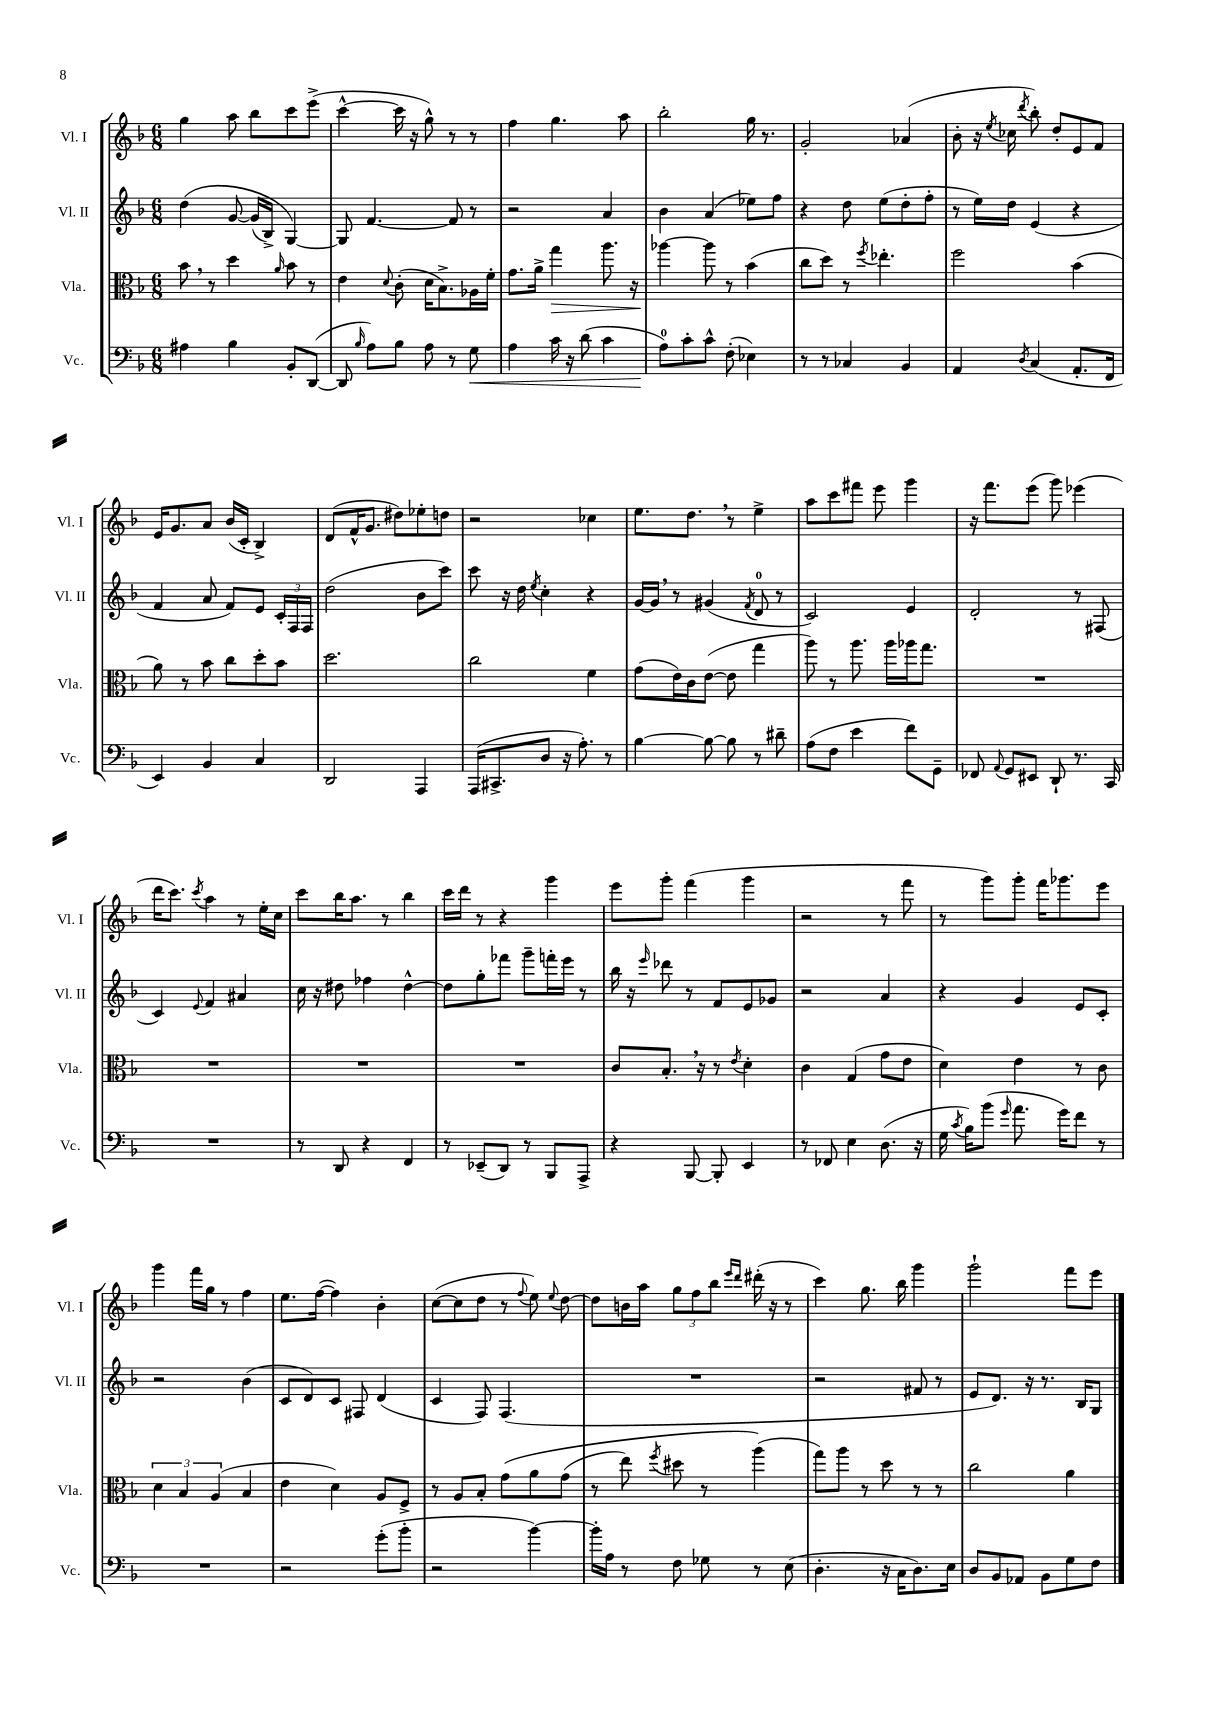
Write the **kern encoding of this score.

**kern	**kern	**kern	**kern
*staff4	*staff3	*staff2	*staff1
*clefF4	*clefC3	*clefG2	*clefG2
*k[b-]	*k[b-]	*k[b-]	*k[b-]
*M6/8	*M6/8	*M6/8	*M6/8
4A#	8b-	&(4dd	4gg
.	8r	.	.
4B-	4dd	[8g	8aa
.	.	(16g]	8bb-
.	.	16B-^)	.
.	16qqa	.	.
8BB-'	8b-	[4G&)	8ccc
([8DD	8r	.	(8eee^
=	=	=	=
8DD]	4e	8G]	[4ccc^^
16qqB-	.	.	.
8A)	.	[4.f	.
.	8qqd	.	.
8B-	(8c'	.	16ccc]
.	.	.	16r
8A	16d	.	8gg^^)
.	8.B-^)	.	.
8r	.	8f]	8r
8G	16A-	8r	8r
.	16f'	.	.
=	=	=	=
4A	8.g	2r	4ff
.	16a^	.	.
16c	4gg	.	4.gg
16r	.	.	.
(8d	.	.	.
4c	8.aa	4a	.
.	.	.	8aa
.	16r	.	.
=	=	=	=
8A)	[4aa-	4b-	2bb-'
8c'	.	.	.
8c^^	8aa-]	(4a	.
(8F'	8r	.	.
4E-)	(4b-	8ee-)	16gg
.	.	.	8.r
.	.	8ff	.
=	=	=	=
8r	8cc	4r	2g'
8r	8dd)	.	.
4C-	8r	8dd	.
.	8qff	.	.
.	4.ee-'	(8ee	.
4BB-	.	8dd'	(4a-
.	.	8ff'	.
=	=	=	=
4AA	2ff	8r	8b-'
.	.	16ee)	16r
.	.	.	8qee
.	.	16dd	16cc-
8qD	.	.	8qddd
(4C	.	(4e	8bb-')
.	.	.	8dd'
8.AA'	(4b-	4r	8e
.	.	.	8f
16FF	.	.	.
=	=	=	=
4EE)	8a)	4f	16e
.	.	.	8.g
.	8r	.	.
4BB-	8b-	8a	8a
.	8cc	8f)	(16b-
.	.	.	16c'
4C	8dd'	8e	4B-^)
.	8b-	24c'	.
.	.	24F	.
.	.	24F	.
=	=	=	=
2DD	2.dd	(2dd	(8d
.	.	.	16f^^
.	.	.	8.g
.	.	.	8dd#)
4AAA	.	8b-	8ee-'
.	.	8ccc)	8dd
=	=	=	=
(16AAA	2cc	8ccc	2r
8.CC#^	.	.	.
.	.	16r	.
.	.	16dd	.
.	.	8qee	.
8D	.	4cc'	.
16r	.	.	.
8.A')	.	.	.
.	4f	4r	4cc-
8r	.	.	.
=	=	=	=
[4B-	(8g	[16g	8.ee
.	.	16g]	.
.	16e)	8r	.
.	16c	.	8.dd
8B-_	([8e	(4g#	.
8B-]	8e]	.	8r
.	.	8qf	.
8r	4gg	8d	4ee^
8d#~	.	8r	.
=	=	=	=
(8A	8aa)	2c)	8aa
8F	8r	.	8ccc
4e	8.aa	.	8fff#
.	.	.	8eee
.	16aa	.	.
8f)	16aa-	4e	4ggg
.	8.gg	.	.
8GG~	.	.	.
=	=	=	=
8FF-	2.r	2d'	16r
.	.	.	8.fff
8qqAA	.	.	.
8GG	.	.	.
8EE#	.	.	(8eee
8DD`	.	.	8ggg)
8.r	.	8r	(4eee-
.	.	(8F#	.
16CC	.	.	.
=	=	=	=
2.r	2.r	4c)	16ddd
.	.	.	8.ccc)
.	.	8qqe	8qccc
.	.	4f	4aa
.	.	4a#	8r
.	.	.	16ee'
.	.	.	16cc
=	=	=	=
8r	2.r	16cc	8ccc
.	.	16r	.
8DD	.	8dd#	16bb-
.	.	.	8.aa
4r	.	4ff-	.
.	.	.	8r
4FF	.	[4dd#^^	4bb-
=	=	=	=
8r	2.r	8dd#]	16ccc
.	.	.	16ddd
(8EE-~	.	8gg'	8r
8DD)	.	8fff-	4r
8r	.	8ggg~	.
8BBB-	.	16fff'	4ggg
.	.	16eee	.
8AAA^	.	8r	.
=	=	=	=
4r	8c	16bb-	8eee
.	.	16r	.
.	.	16qqeee	.
.	8.B-'	8ddd-	8ggg'
[8BBB-	.	8r	(4fff
.	16r	.	.
8BBB-']	8r	8f	.
.	8qe	.	.
4EE	4d'	8e	4ggg
.	.	8g-	.
=	=	=	=
8r	4c	2r	2r
8FF-	.	.	.
4E	(4G	.	.
(8.D	8g	4a	8r
.	8e	.	8fff
16r	.	.	.
=	=	=	=
16G	4d)	4r	8r
8qc	.	.	.
16B-)	.	.	.
(8b-	.	.	8ggg)
16qqg	.	.	.
8.a	4e	4g	8ggg'
.	.	.	16fff
16g)	.	.	8.ggg-
8f	8r	8e	.
8r	8c	8c'	8eee
=	=	=	=
2.r	6d	2r	4ggg
.	6B-	.	.
.	.	.	16fff
.	.	.	16gg
.	(6A	.	.
.	.	.	8r
.	4B-	(4b-	4ff
=	=	=	=
2r	4e	8c	8.ee
.	.	8d)	.
.	.	.	([16ff
.	4d)	8c	4ff])
.	.	8F#	.
(8g'	8A	(4d	4b-'
8b-'	8F^	.	.
=	=	=	=
2r	8r	4c	([8cc
.	8A	.	8cc]
.	8B-'	8F)	8dd
.	&(8g	(4.F	8r
.	.	.	8qqff
[4b-)	8a	.	8ee)
.	.	.	8qqee
.	(8g	.	[8dd
=	=	=	=
16b-']	8r	2.r	8dd]
16A	.	.	.
8r	8ee)	.	16b
.	.	.	16aa
.	8qff	.	.
8F	8dd#	.	12gg
.	.	.	12ff
8G-	8r	.	.
.	.	.	12bb-
.	.	.	16qqeee
.	.	.	16qqddd
8r	(4aa&)	.	(16ddd#'
.	.	.	16r
(8E	.	.	8r
=	=	=	=
4.D'	8gg)	2r	4ccc)
.	8aa	.	.
.	8r	.	8.gg
16r	8dd	.	.
16C	.	.	16bb-
8.D)	8r	8f#	4ggg
.	8r	8r	.
16E	.	.	.
=	=	=	=
8D	2cc	8e	2ggg`
8BB-	.	8.d)	.
8AA-	.	.	.
.	.	16r	.
8BB-	.	8.r	.
8G	4a	.	8fff
.	.	16B-	.
8F	.	8G	8eee
==	==	==	==
*-	*-	*-	*-
